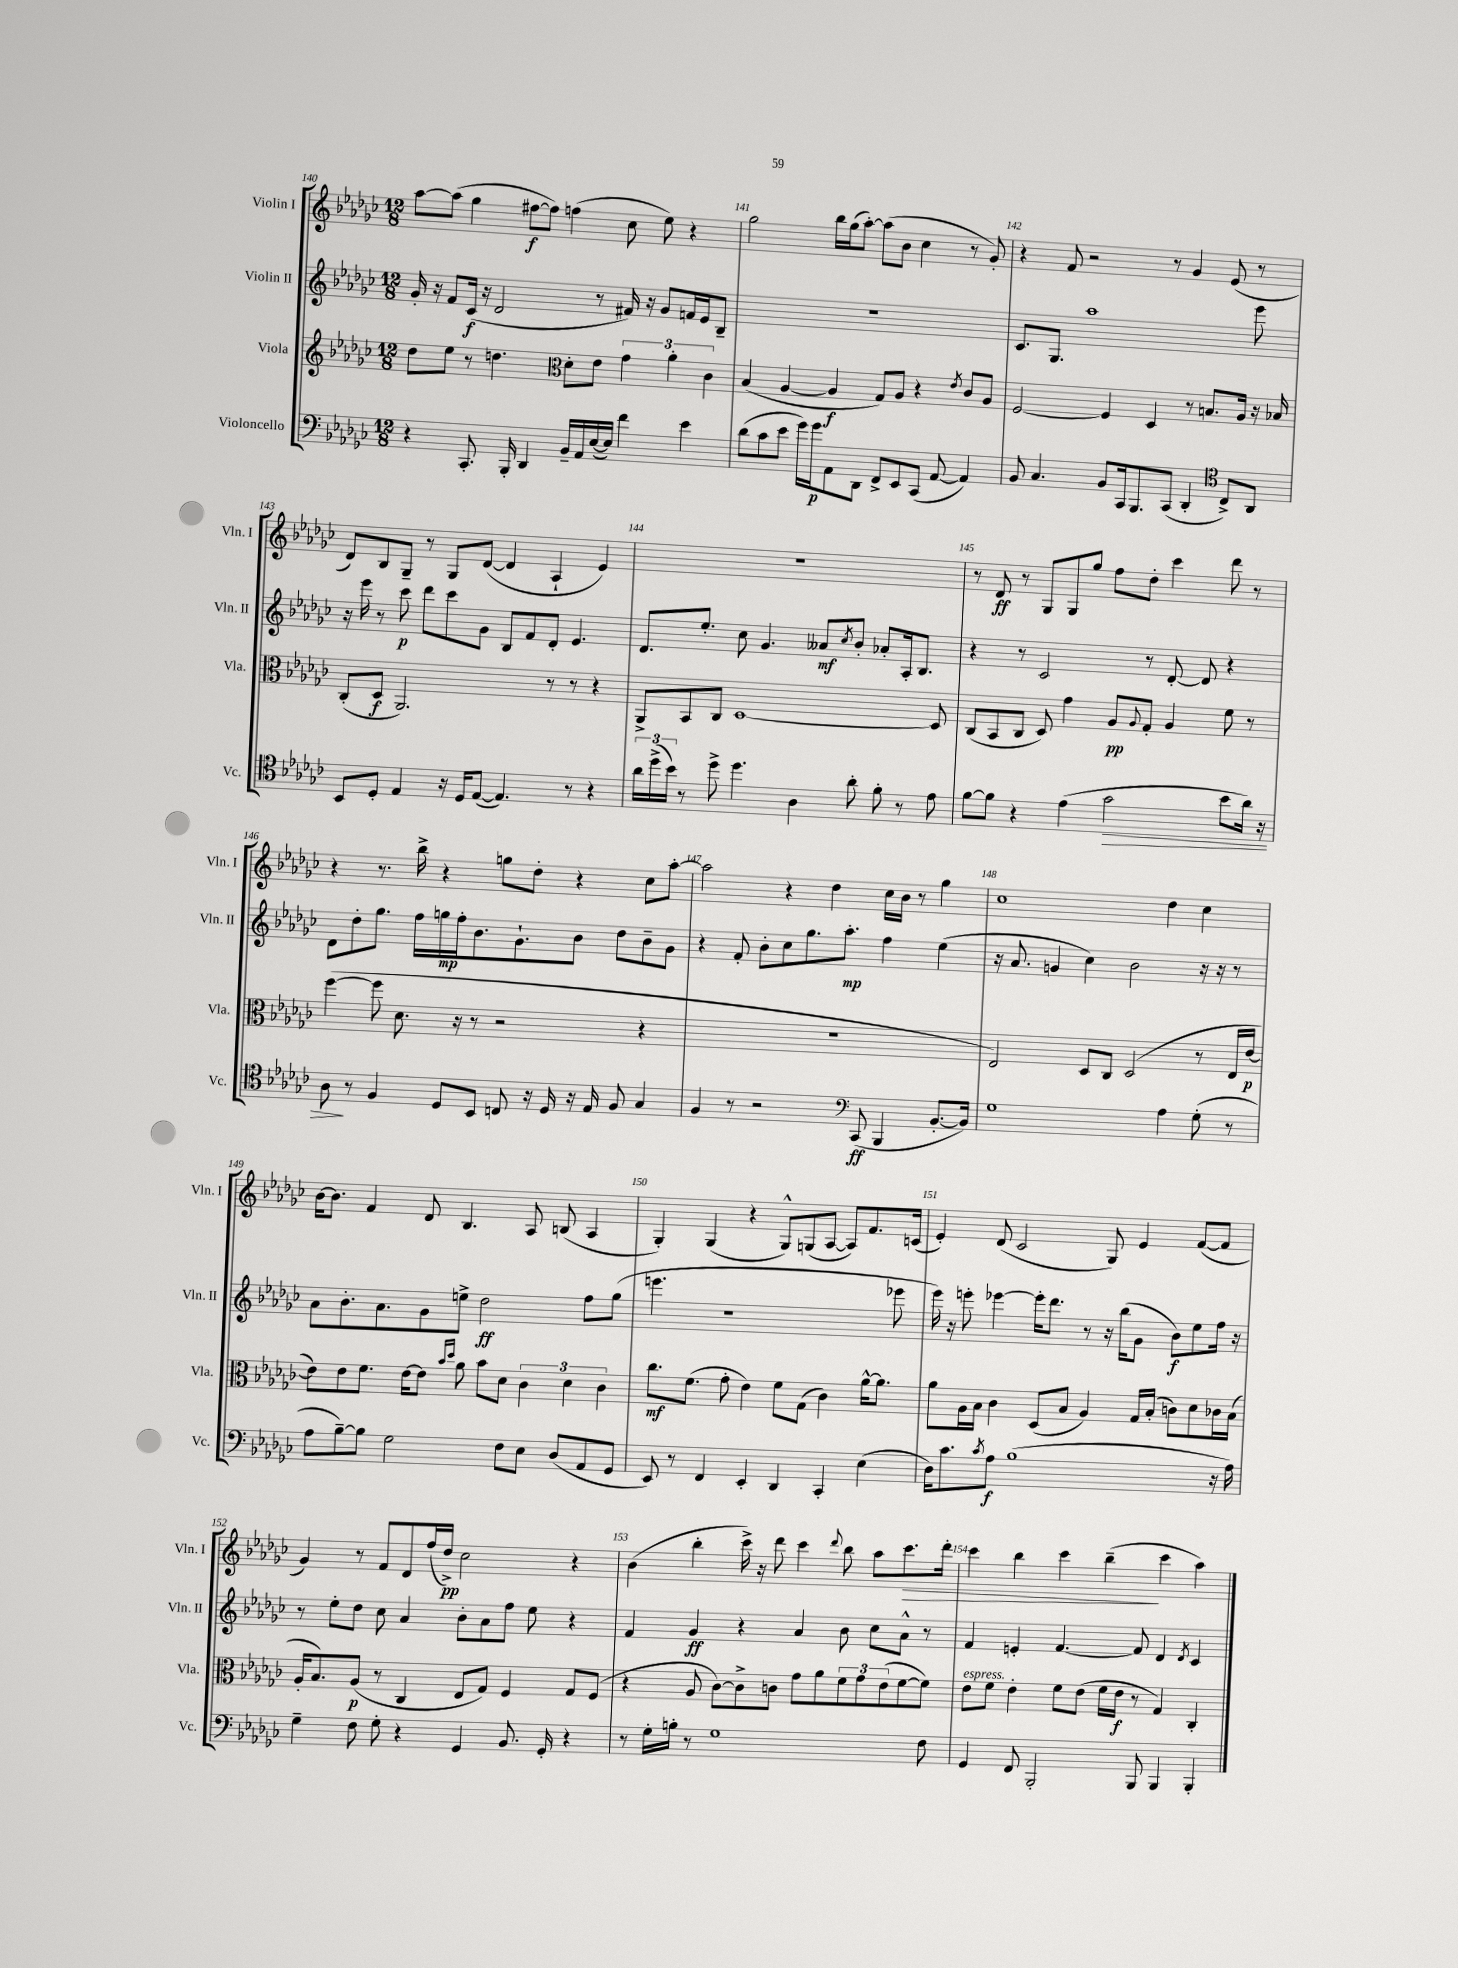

**kern	**dynam	**kern	**dynam	**kern	**dynam	**kern	**dynam
*part4	*part4	*part3	*part3	*part2	*part2	*part1	*part1
*staff4	*staff4	*staff3	*staff3	*staff2	*staff2	*staff1	*staff1
*I"Violoncello	*	*I"Viola	*	*I"Violin II	*	*I"Violin I	*
*I'Vc.	*	*I'Vla.	*	*I'Vln. II	*	*I'Vln. I	*
*clefF4	*	*clefG2	*	*clefG2	*	*clefG2	*
*k[b-e-a-d-g-c-]	*	*k[b-e-a-d-g-c-]	*	*k[b-e-a-d-g-c-]	*	*k[b-e-a-d-g-c-]	*
*M12/8	*	*M12/8	*	*M12/8	*	*M12/8	*
=140	=140	=140	=140	=140	=140	=140	=140
4r	.	8dd-\L	.	16g-'/	.	[8aa-\L	.
.	.	.	.	16r	.	.	.
.	.	8ee-\J	.	8f/L	.	(8aa-\J]	.
8.CC-'/	.	8r	.	(16c-/Jk	f	4gg-\	.
.	.	.	.	16r	.	.	.
.	.	4.ddn\	.	2d-/	.	.	.
16BBB-'/	.	.	.	.	.	.	.
4DD-/	.	.	.	.	.	[8ff#X\L	f
.	.	.	.	.	.	8ff#\J])	.
*	*	*clefC3	*	*	*	*	*
16BB-~/LL	.	8d-'\L	.	.	.	(4ffn\	.
16AA-/	.	.	.	.	.	.	.
([16E-/	.	8e-\J	.	8r	.	.	.
16E-/JJ])	.	.	.	.	.	.	.
4f\	.	6g-\	.	16f#X/)	.	8cc-\	.
.	.	.	.	16r	.	.	.
.	.	.	.	8g-/L	.	8ee-\)	.
.	.	6a-'\	.	.	.	.	.
4e-\	.	.	.	16fn/L	.	4r	.
.	.	.	.	16e-/J	.	.	.
.	.	6c-\	.	.	.	.	.
.	.	.	.	8B-~/J	.	.	.
=141	=141	=141	=141	=141	=141	=141	=141
(8d-\L	.	(4B-/	.	1.r	.	2gg-\	.
8c-\	.	.	.	.	.	.	.
8e-\J	.	[4A-/	.	.	.	.	.
16g-\LL)	.	.	.	.	.	.	.
16g-\J	p	.	.	.	.	.	.
8AA-\	.	4A-/]	f	.	.	16bb-\LL	.
.	.	.	.	.	.	(16gg-\J	.
8DD-\J	.	.	.	.	.	[8aa-'\J)	.
8FF^/L	.	8G-/L)	.	.	.	(8aa-\L]	.
8EE-/	.	8A-/J	.	.	.	8b-\J	.
(8CC-/J	.	4r	.	.	.	4cc-\	.
[8AA-/	.	.	.	.	.	.	.
.	.	8qe-/	.	.	.	.	.
4AA-/])	.	8c-/L	.	.	.	8r	.
.	.	8A-/J	.	.	.	8g-'/)	.
=142	=142	=142	=142	=142	=142	=142	=142
8BB-/	.	[2F/	.	8.c-/L	.	4r	.
4.C-/	.	.	.	.	.	.	.
.	.	.	.	8.G-/J	.	.	.
.	.	.	.	.	.	8f/	.
.	.	.	.	1aa-	.	2r	.
8BB-/L	.	4F/]	.	.	.	.	.
16CC-/k	.	.	.	.	.	.	.
8.BBB-/	.	.	.	.	.	.	.
.	.	4D-/	.	.	.	.	.
(8CC-/J	.	.	.	.	.	8r	.
4DD-'/	.	8r	.	.	.	4g-/	.
.	.	8.Bn/L	.	.	.	.	.
*clefC4	*	*	*	*	*	*	*
8C-^/L)	.	.	.	.	.	(8e-/	.
.	.	16A-/Jk	.	.	.	.	.
8AA-/J	.	16r	.	8eee-\	.	8r	.
.	.	16B-X/	.	.	.	.	.
!!LO:LB:g=z
=143	=143	=143	=143	=143	=143	=143	=143
8BB-/L	.	(8C-'/L	.	16r	.	8d-/L)	.
.	.	.	.	16eee-\	.	.	.
8D-'/J	.	8D-/J	f	8r	.	8B-/	.
4E-/	.	2.AA-/)	.	8ccc-\	p	8G-~/J	.
.	.	.	.	8ddd-\L	.	8r	.
16r	.	.	.	8ccc-\	.	8G-/L	.
16D-/KL	.	.	.	.	.	.	.
([8E-/J	.	.	.	8g-\J	.	([8d-/J	.
4.E-/])	.	.	.	8B-/L	.	4d-/]	.
.	.	.	.	8f/	.	.	.
.	.	8r	.	8d-'/J	.	4A-`/	.
8r	.	8r	.	4.e-/	.	.	.
4r	.	4r	.	.	.	4e-/)	.
=144	=144	=144	=144	=144	=144	=144	=144
24a-\LL	.	8AA-^/L	.	8.d-/L	.	1.r	.
(24dd-^\	.	.	.	.	.	.	.
24b-\JJ)	.	.	.	.	.	.	.
8r	.	8BB-/	.	.	.	.	.
.	.	.	.	8.ee-'/J	.	.	.
8dd-^\	.	8C-/J	.	.	.	.	.
4.dd-\	.	[1D-	.	8cc-\	.	.	.
.	.	.	.	4.g-/	.	.	.
4A-\	.	.	.	.	.	.	.
.	.	.	.	8a--X/L	mf	.	.
.	.	.	.	8qcc-/	.	.	.
8a-'\	.	.	.	8b-'/J	.	.	.
8f'\	.	.	.	8a-X'/L	.	.	.
8r	.	.	.	16A-'/k	.	.	.
.	.	.	.	8.B-/J	.	.	.
8e-\	.	8D-/]	.	.	.	.	.
=145	=145	=145	=145	=145	=145	=145	=145
[8f\L	.	(8C-/L	.	4r	.	8r	.
8f\J]	.	8BB-/	.	.	.	8d-/	ff
4r	.	8C-/J	.	8r	.	8r	.
.	.	8D-/)	.	2c-/	.	8G-/L	.
(4e-\	.	4g-\	.	.	.	8G-/	.
.	.	.	.	.	.	8gg-/J	.
!	!LO:HP:b	!	!	!	!	!	!
2g-\	>	8A-/L	pp	.	.	8ff\L	.
.	.	8qqA-/	.	.	.	.	.
.	.	8G-'/J	.	8r	.	8dd-'\J	.
.	.	4A-/	.	[8d-'/	.	4ccc-\	.
.	.	.	.	8d-/]	.	.	.
8b-\L	.	8f\	.	4r	.	8ddd-\	.
16a-\Jk)	.	8r	.	.	.	8r	.
16r	.	.	.	.	.	.	.
!!LO:LB:g=z
=146	=146	=146	=146	=146	=146	=146	=146
8A-\	.	([4ff\	.	8d-\L	.	4r	.
8r	]	.	.	8dd-'\	.	.	.
4F/	.	8ff\]	.	8.gg-\J	.	8.r	.
.	.	8.d-\	.	.	.	.	.
.	.	.	.	16ff\LL	.	16bb-^\	.
8D-/L	.	.	.	16ggn\	mp	4r	.
.	.	16r	.	16ff'\J	.	.	.
8BB-/J	.	8r	.	8.b-\	.	.	.
8Cn/	.	2r	.	.	.	8ggn\L	.
.	.	.	.	8.g-`\	.	.	.
16r	.	.	.	.	.	8dd-'\J	.
16D-/	.	.	.	.	.	.	.
16r	.	.	.	8b-\J	.	4r	.
16E-/	.	.	.	.	.	.	.
8F/	.	.	.	8dd-\L	.	.	.
4G-/	.	4r	.	8b-~\	.	8cc-\L	.
.	.	.	.	8g-\J	.	[8aa-'\J	.
=147	=147	=147	=147	=147	=147	=147	=147
4F/	.	1.r	.	4r	.	2aa-\]	.
8r	.	.	.	8f'/	.	.	.
2r	.	.	.	8b-'\L	.	.	.
.	.	.	.	8cc-\	.	4r	.
.	.	.	.	8.gg-\	.	.	.
.	.	.	.	.	.	4dd-\	.
.	.	.	.	8.aa-'\J	mp	.	.
*clefF4	*	*	*	*	*	*	*
(8CC-/	ff	.	.	.	.	.	.
4BBB-/	.	.	.	4ff\	.	16cc-\LL	.
.	.	.	.	.	.	16b-\JJ	.
.	.	.	.	.	.	8r	.
[8.BB-'/L	.	.	.	(4ee-\	.	4gg-\	.
16BB-/Jk])	.	.	.	.	.	.	.
=148	=148	=148	=148	=148	=148	=148	=148
1G-	.	2E-/)	.	16r	.	1cc-	.
.	.	.	.	8.a-/	.	.	.
.	.	.	.	4gn/	.	.	.
.	.	8D-/L	.	4cc-\)	.	.	.
.	.	8C-/J	.	.	.	.	.
.	.	(2D-/	.	2b-\	.	.	.
4A-\	.	.	.	.	.	4dd-\	.
(8G-'\	.	8r	.	16r	.	4cc-\	.
.	.	.	.	16r	.	.	.
8r	.	16E-/LL	.	8r	.	.	.
.	.	[16e-/JJ	p	.	.	.	.
!!LO:LB:g=z
=149	=149	=149	=149	=149	=149	=149	=149
8A-\L	.	8e-\L])	.	8a-\L	.	[16b-\KL	.
.	.	.	.	.	.	8.b-\J]	.
[8B-~\)	.	8e-\	.	8.b-'\	.	.	.
8B-\J]	.	8.f\J	.	.	.	4f/	.
.	.	.	.	8.a-\	.	.	.
2G-\	.	.	.	.	.	.	.
.	.	[16e-\KL	.	.	.	.	.
.	.	8e-\J]	.	8g-\	.	8d-/	.
.	.	16qqb-/LL	.	.	.	.	.
.	.	16qqdd-/JJ	.	.	.	.	.
.	.	8a-\	.	8een^\J	.	4.B-/	.
.	.	8b-\L	.	2dd-\	ff	.	.
8F\L	.	8d-\J	.	.	.	.	.
8E-\J	.	6c-\	.	.	.	8A-/	.
(8D-/L	.	.	.	.	.	(8Bn/	.
.	.	6d-\	.	.	.	.	.
8AA-/	.	.	.	8ff\L	.	4A-/	.
.	.	6c-\	.	.	.	.	.
8GG-/J	.	.	.	(8gg-\J	.	.	.
=150	=150	=150	=150	=150	=150	=150	=150
8EE-/)	.	8.cc-\L	mf	4.eeen\	.	4G-'/)	.
8r	.	.	.	.	.	.	.
.	.	(8.f\J	.	.	.	.	.
4FF/	.	.	.	.	.	(4G-/	.
.	.	8g-'\	.	1r	.	.	.
4EE-'/	.	4e-\)	.	.	.	4r	.
4DD-/	.	8f\L	.	.	.	8G-^^/L)	.
.	.	(8G-\J	.	.	.	(8Gn/	.
4CC-'/	.	4c-\)	.	.	.	[8A-/J	.
.	.	.	.	.	.	8A-/L])	.
(4E-\	.	[16a-^^\KL	.	.	.	8.f/	.
.	.	8.a-\J]	.	.	.	.	.
.	.	.	.	8eee-X\	.	.	.
.	.	.	.	.	.	(16cn/Jk	.
=151	=151	=151	=151	=151	=151	=151	=151
16D-\KL)	.	8a-\L	.	16eee-\)	.	4e-'/)	.
8.c-\	.	.	.	16r	.	.	.
.	.	16A-\L	.	8eeen'\	.	.	.
.	.	16B-\JJ	.	.	.	.	.
8qc-/	.	.	.	.	.	.	.
8A-\J	f	4c-\	.	[4eee-X\	.	(8d-/	.
(1B-	.	.	.	.	.	2c-/	.
.	.	(8D-/L	.	16eee-'\KL]	.	.	.
.	.	.	.	8.ddd-\J	.	.	.
.	.	8B-/J	.	.	.	.	.
.	.	4A-/)	.	8r	.	.	.
.	.	.	.	16r	.	8G-/)	.
.	.	.	.	(16bb-\KL	.	.	.
.	.	16G-/LL	.	8g-\J	.	4e-/	.
.	.	(16B-'/JJ	.	.	.	.	.
.	.	8cn\L)	.	8b-\L)	f	.	.
.	.	8d-\	.	8ee-\	.	([8f/L	.
16r	.	16c-X\L	.	16ff\Jk	.	8f/J]	.
16A-\)	.	(16B-\JJ	.	16r	.	.	.
!!LO:LB:g=z
=152	=152	=152	=152	=152	=152	=152	=152
4G-~\	.	16A-'/KL	.	8r	.	4g-/)	.
.	.	8.B-/)	.	.	.	.	.
.	.	.	.	8ee-'\L	.	.	.
8F\	.	(8A-/J	p	8dd-\J	.	8r	.
8G-'\	.	8r	.	8cc-\	.	8f/L	.
4r	.	4C-/	.	4a-/	.	8d-/	.
.	.	.	.	.	.	(16ff/L	.
.	.	.	.	.	.	16dd-^/JJ)	pp
4GG-/	.	8E-/L	.	8b-'\L	.	2cc-\	.
.	.	8G-/J)	.	8a-\	.	.	.
8.BB-/	.	4F/	.	8ff\J	.	.	.
.	.	.	.	8ee-\	.	.	.
16GG-'/	.	.	.	.	.	.	.
4r	.	8G-/L	.	4r	.	4r	.
.	.	(8F/J	.	.	.	.	.
=153	=153	=153	=153	=153	=153	=153	=153
8r	.	4r	.	4f/	.	(4b-\	.
16G-'\LL	.	.	.	.	.	.	.
16Bn'\JJ	.	.	.	.	.	.	.
8r	.	8A-/	.	4g-/	ff	4bb-'\	.
1G-	.	[8c-\L)	.	.	.	.	.
.	.	8c-^\]	.	4r	.	16ccc-^\)	.
.	.	.	.	.	.	16r	.
.	.	8cn\J	.	.	.	8ddd-\	.
.	.	8g-\L	.	4a-/	.	4ccc-\	.
.	.	8a-\	.	.	.	.	.
.	.	.	.	.	.	8qqddd-/	.
.	.	12f\	.	8b-\	.	8bb-\	.
.	.	12g-\	.	.	.	.	.
.	.	.	.	8cc-\L	.	8aa-\L	.
.	.	(12e-\	.	.	.	.	.
!	!	!	!	!	!	!	!LO:HP:b
.	.	[8f\	.	8a-^^\J	.	8.ccc-\	>
8F\	.	8f\J])	.	8r	.	.	.
.	.	.	.	.	.	16ddd-'\Jk	.
=154	=154	=154	=154	=154	=154	=154	=154
!	!	!LO:TX:a:i:t=espress.	!	!	!	!	!
4GG-/	.	8e-\L	.	4f/	.	4ccc-\	.
.	.	8f\J	.	.	.	.	.
8FF/	.	4e-'\	.	4en'/	.	4bb-\	.
2BBB-'/	.	.	.	.	.	.	.
.	.	8f\L	.	[4.f/	.	4ccc-\	.
.	.	(8e-\J	.	.	.	.	.
.	.	16f\LL	.	.	.	(4bb-~\	.
.	.	16e-\JJ	f	.	.	.	.
8BBB-/	.	8r	.	8f/]	.	.	.
4BBB-/	.	4G-/)	.	4d-/	.	4ccc-\	]
.	.	.	.	8qd-/	.	.	.
4BBB-'/	.	4C-'/	.	4c-/	.	4aa-\)	.
==	==	==	==	==	==	==	==
*-	*-	*-	*-	*-	*-	*-	*-
